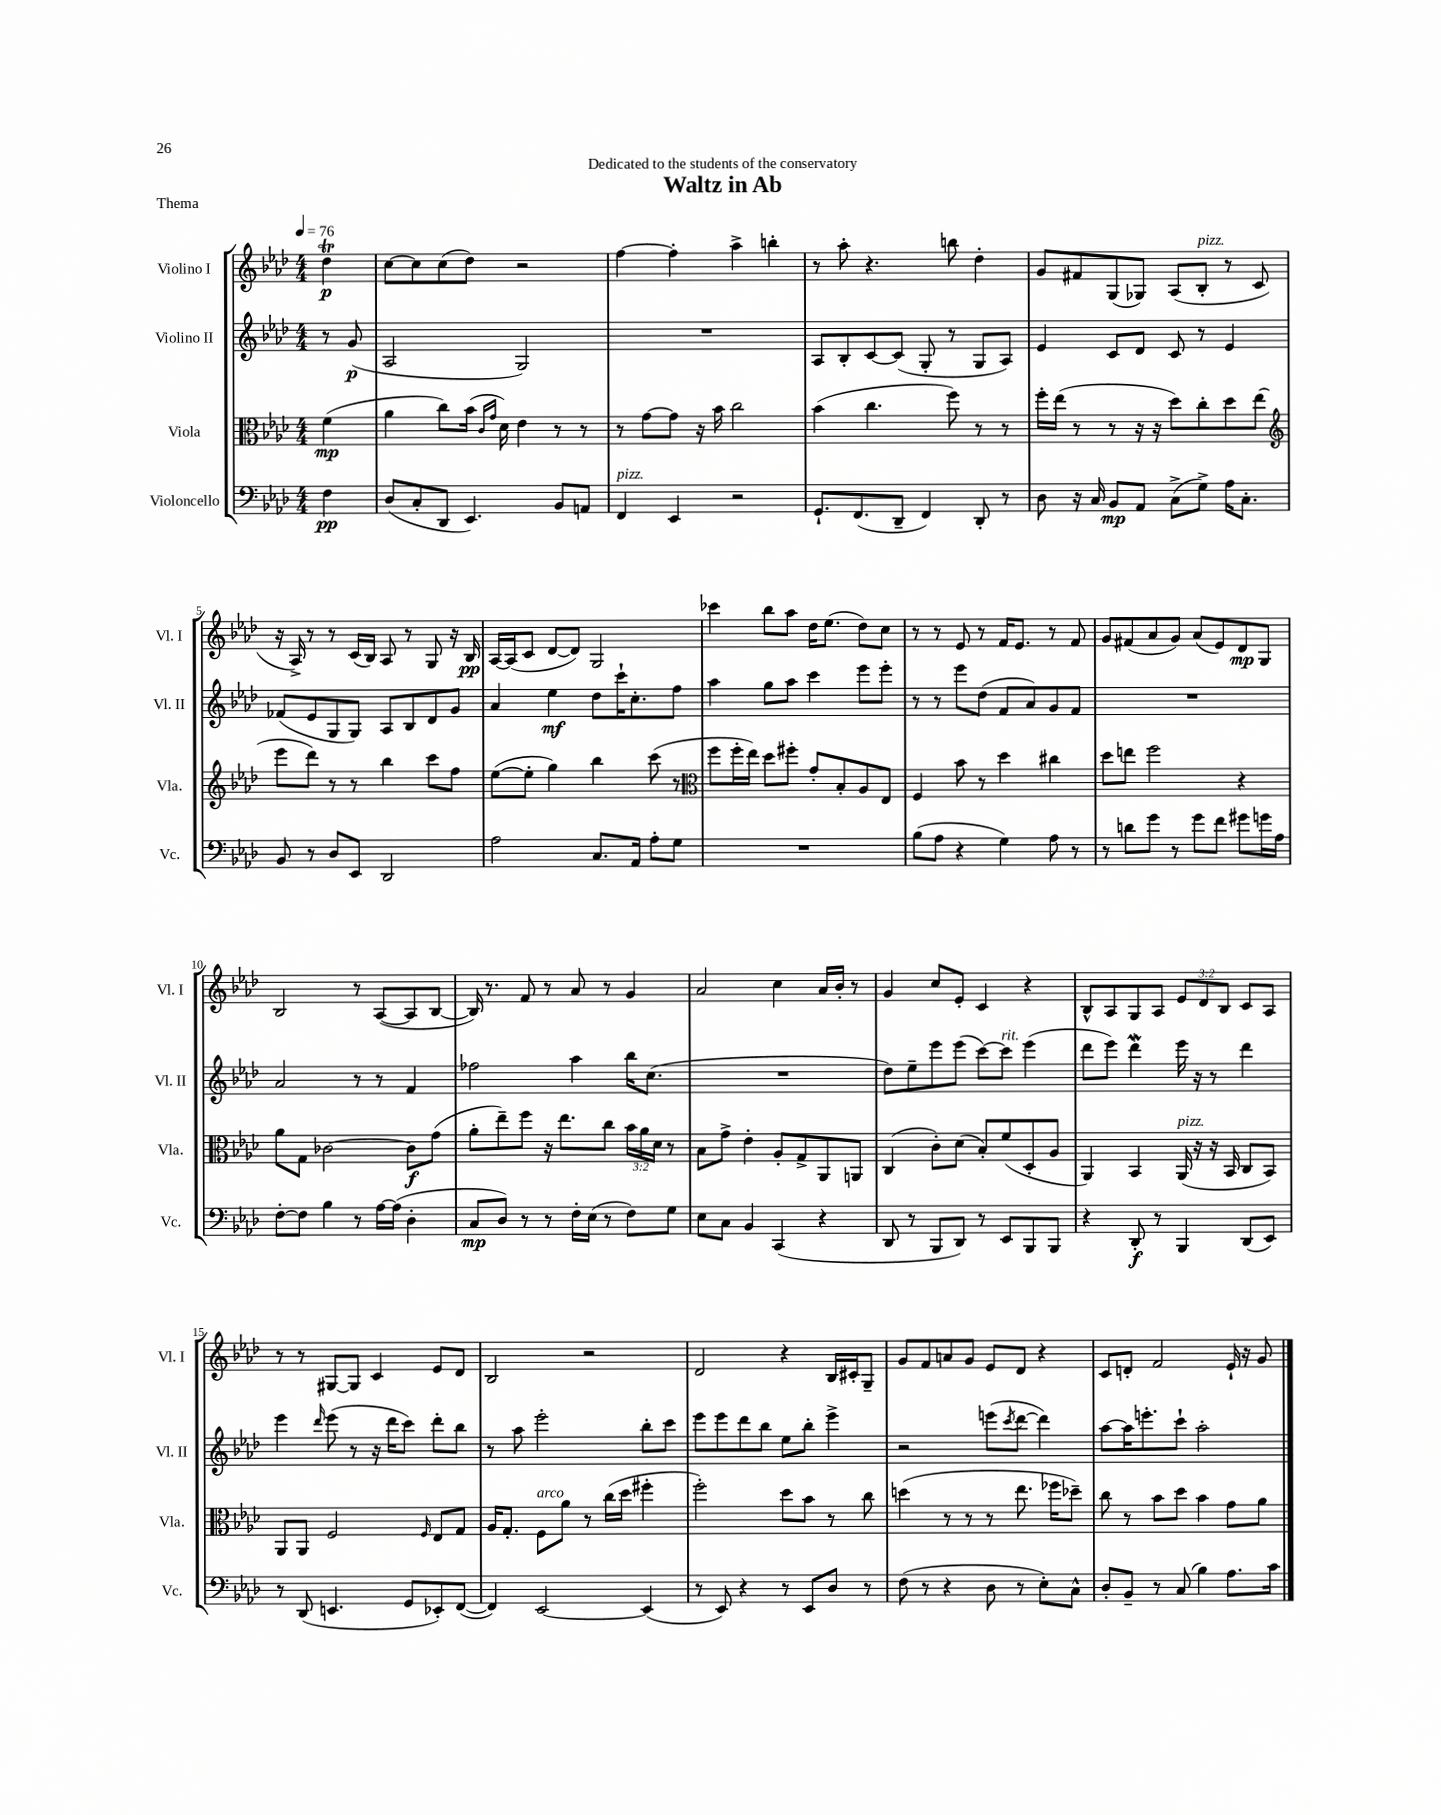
\header { title = "Waltz in Ab" dedication = "Dedicated to the students of the conservatory" piece = "Thema" }
<<
\new StaffGroup <<
\new Staff = "s0" \with { instrumentName = "Violino I" shortInstrumentName = "Vl. I" } {
    \clef treble \key aes \major \numericTimeSignature \time 4/4 \override Staff.TupletNumber.text = #tuplet-number::calc-fraction-text \partial 4 \tempo 4 = 76
    des''4\trill\p |
    c''8~ c''8 c''8( des''8) r2 |
    f''4~ f''4-. aes''4-> b''4-. |
    r8 aes''8-. r4. b''8 des''4-. |
    g'8 fis'8 g8( ges8) aes8( bes8-.^\markup { \italic "pizz." } r8 c'8 |
    r16 aes16->) r8 r8 c'16( bes16) aes8 r8 g8 r16 bes16\pp |
    aes16~ aes16( c'8 des'8~ des'8) g2 |
    ces'''4 bes''8 aes''8 des''16 ees''8.( des''8) c''8 |
    r8 r8 ees'8 r8 f'16 ees'8. r8 f'8 |
    g'8 fis'8( aes'8 g'8) aes'8( ees'8) des'8\mp g8 |
    bes2 r8 aes8~( aes8 bes8~ |
    bes16) r8. f'8 r8 aes'8 r8 g'4 |
    aes'2 c''4 aes'16 bes'16-. r8 |
    g'4 c''8 ees'8-. c'4 r4 |
    bes8-^ aes8 g8 aes8 \tuplet 3/2 { ees'8 des'8 bes8 } c'8 aes8 |
    r8 r8 gis8~ gis8 c'4 ees'8 des'8 |
    bes2 r2 |
    des'2 r4 bes16 cis'16-. g8-- |
    g'8 f'8 a'8 g'8 ees'8 des'8 r4 |
    c'8 d'8-. f'2 ees'16-! r16 g'8 \bar "|." |
}
\new Staff = "s1" \with { instrumentName = "Violino II" shortInstrumentName = "Vl. II" } {
    \clef treble \key aes \major \numericTimeSignature \time 4/4 \partial 4
    r8 g'8\p( |
    aes2 g2) |
    R1 |
    aes8 bes8-. c'8~ c'8( g8-. r8 g8 aes8) |
    ees'4 c'8 des'8 c'8 r8 ees'4 |
    fes'8( ees'8 g8 g8) aes8 bes8 des'8 g'8 |
    aes'4 ees''4\mf des''8 c'''16-! c''8.-. f''8 |
    aes''4 g''8 aes''8 c'''4 ees'''8 ees'''8-. |
    r8 r8 ees'''8 des''8( f'8 aes'8) g'8 f'8 |
    R1 |
    aes'2 r8 r8 f'4 |
    fes''2 aes''4 bes''16 c''8.( |
    R1 |
    des''8) ees''8-- ees'''8 ees'''8( c'''8~) c'''8^\markup { \italic "rit." } ees'''4( |
    des'''8 ees'''8) des'''4\mordent ees'''16 r16 r8 des'''4 |
    ees'''4 \grace { des'''16 } ees'''8( r8 r16 des'''16 c'''8) des'''8-. bes''8 |
    r8 aes''8 ees'''2-. bes''8-. c'''8 |
    ees'''8 ees'''8 des'''8 bes''8 ees''8 bes''8-. ees'''4-> |
    r2 e'''8( \acciaccatura { c'''8 } des'''8~ des'''4) |
    aes''8~ aes''16 e'''8.-. c'''8-! aes''2-. \bar "|." |
}
\new Staff = "s2" \with { instrumentName = "Viola" shortInstrumentName = "Vla." } {
    \clef alto \key aes \major \numericTimeSignature \time 4/4 \override Staff.TupletNumber.text = #tuplet-number::calc-fraction-text \partial 4
    f'4\mp( |
    aes'4 c''8) bes'16( \grace { c'16 g'16 } des'16) ees'4 r8 r8 |
    r8 g'8~ g'8 r16 bes'16 c''2 |
    bes'4( c''4. f''8) r8 r8 |
    f''16-. ees''16( r8 r8 r16 r16 des''8) c''8-. des''8 ees''8( |
    \clef treble ees'''8 des'''8) r8 r8 bes''4 c'''8 f''8 |
    ees''8~( ees''8-. g''4) bes''4 c'''8( r8 |
    \clef alto f''8 f''16-. ees''16) des''8 fis''8-. g'8-. bes8-. aes8 ees8 |
    f4 bes'8 r8 des''4 cis''4 |
    des''8 e''8 f''2 r4 |
    aes'8 g8 ces'2~ ces'8\f g'8( |
    aes'8-. ees''8--) f''8 r16 ees''8. c''8 \tuplet 3/2 { bes'16 aes'16 des'16 } r8 |
    bes8 g'8-> ees'4-. aes8-. g8-> aes,8 a,8 |
    c4( c'8-.) des'8( bes8-.) f'8( des8-. aes8 |
    aes,4) bes,4 aes,16^\markup { \italic "pizz." }( r16 r16 bes,16 c8 bes,8) |
    aes,8 aes,8 f2 \grace { f16 } ees8 g8 |
    aes16 g8.-. f8^\markup { \italic "arco" } aes'8 r8 c''16( des''16 fis''4-. |
    f''2-.) des''8 bes'8 r8 c''8 |
    d''4( r8 r8 r8 ees''8. fes''16 des''8--) |
    c''8 r8 bes'8 des''8 bes'4 g'8 aes'8 \bar "|." |
}
\new Staff = "s3" \with { instrumentName = "Violoncello" shortInstrumentName = "Vc." } {
    \clef bass \key aes \major \numericTimeSignature \time 4/4 \partial 4
    f4\pp |
    des8( c8-. des,8 ees,4.) bes,8 a,8 |
    f,4^\markup { \italic "pizz." } ees,4 r2 |
    g,8.-! f,8.( des,8-- f,4) des,8-. r8 |
    des8 r16 c16 bes,8\mp aes,8 c8->( g8->) aes16 c8.-. |
    bes,8 r8 des8 ees,8 des,2 |
    aes2 c8. aes,16 aes8-. g8 |
    R1 |
    bes8( aes8 r4 g4) aes8 r8 |
    r8 d'8 g'8 r8 g'8 f'8 gis'8 g'16 aes16 |
    f8~-. f8 bes4 r8 aes16~ aes16( des4-. |
    c8\mp des8) r8 r8 f16-. ees16( r8 f8) g8 |
    ees8 c8 bes,4 c,4( r4 |
    des,8 r8 bes,,8 des,8) r8 ees,8 bes,,8 bes,,8 |
    r4 des,8-.\f r8 bes,,4 des,8( ees,8) |
    r8 des,8( e,4. g,8 ees,8-.) f,8~( |
    f,4) ees,2~ ees,4( |
    r8 ees,8) r4 r8 ees,8 des8 r8 |
    f8( r8 r4 des8 r8 ees8-.) c8-^ |
    des8-. bes,8-- r8 c8( bes4) aes8. c'16 \bar "|." |
}
>>
>>
